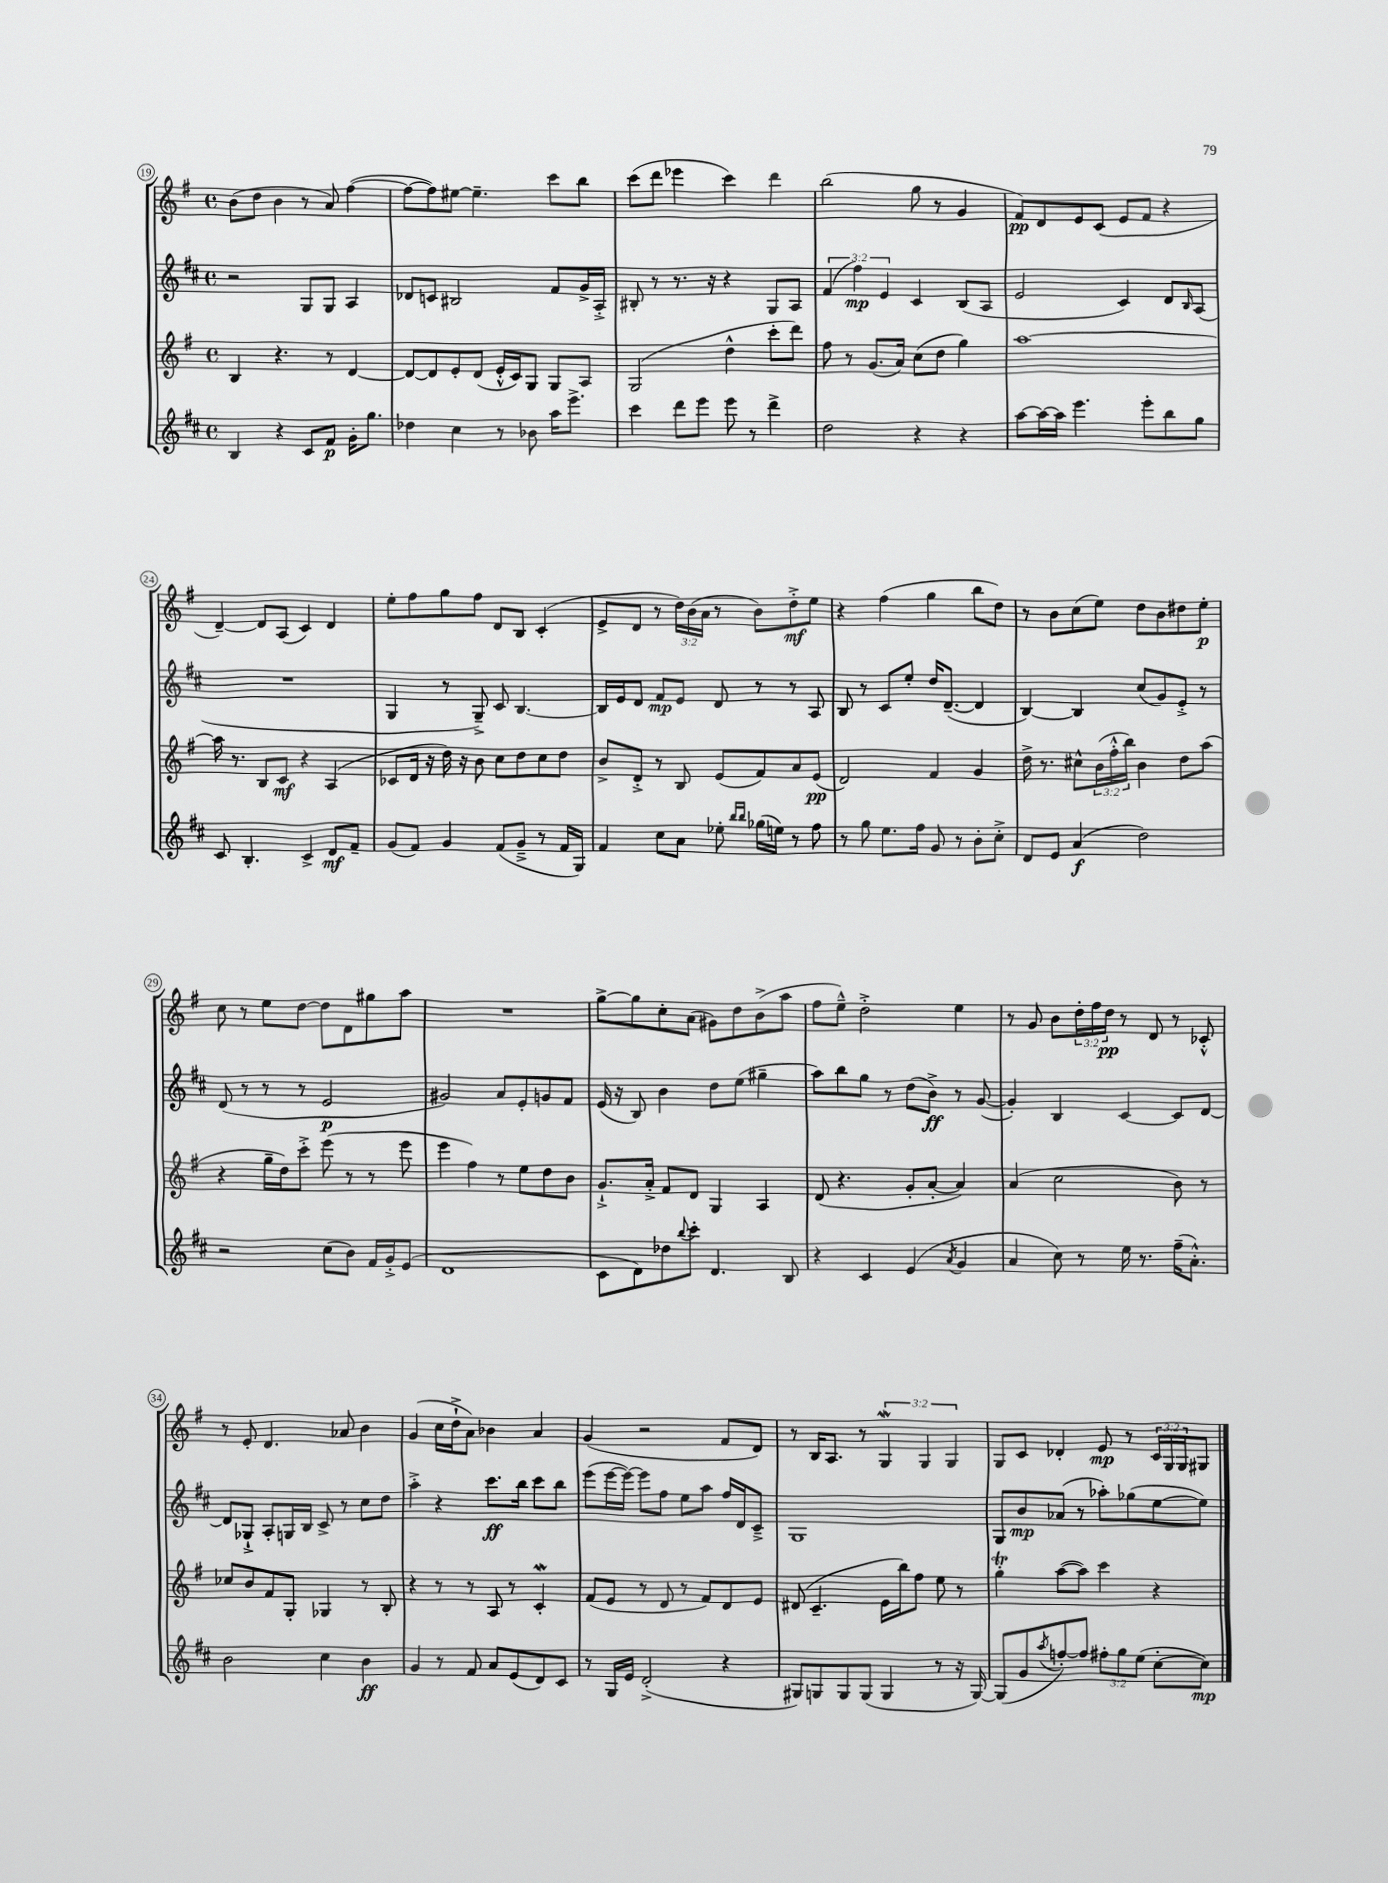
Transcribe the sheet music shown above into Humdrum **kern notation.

**kern	**kern	**kern	**kern
*staff4	*staff3	*staff2	*staff1
*clefG2	*clefG2	*clefG2	*clefG2
*k[f#c#]	*k[f#]	*k[f#c#]	*k[f#]
*M4/4	*M4/4	*M4/4	*M4/4
*met(c)	*met(c)	*met(c)	*met(c)
4B	4B	2r	(8b
.	.	.	8dd
4r	4.r	.	4b
8c#	.	8G	8r
8f#	8r	8G	8a)
16g'	[4d	4A	([4ff#
8.gg	.	.	.
=	=	=	=
4dd-	8d_	8d-	8ff#_
.	8d]	8c	8ff#])
4cc#	8e'	2B#	[8ee#
.	(8d	.	4.ee#~]
8r	16e'^^	.	.
.	16c)	.	.
8b-	8G	.	.
16aa	8G	8f#	8ccc
8.eee^	.	.	.
.	8A	16g^	8bb
.	.	16A'^	.
=	=	=	=
4ccc#	(2G	8B#'	(8ccc
.	.	8r	8ddd
8ddd	.	8.r	4eee-
8eee	.	.	.
.	.	16r	.
8eee	4dd^^	4r	4ccc)
8r	.	.	.
4ddd^	8ccc'	8G	4ddd
.	8ddd)	8A	.
=	=	=	=
2dd	8ff#	(6f#	(2bb
.	8r	.	.
.	.	6ff#)	.
.	(8.g	.	.
.	.	6e	.
.	16a)	.	.
4r	(8cc	4c#	8gg
.	8dd	.	8r
4r	4gg)	(8B	4g
.	.	8A	.
=	=	=	=
[8aa	[1aa	2e	8f#)
16aa_	.	.	8d
16aa]	.	.	.
4.eee	.	.	8e
.	.	.	(8c
.	.	4c#)	8e
8eee'	.	.	8f#
8bb	.	8d	4r
.	.	16qqB	.
8gg	.	(8A	.
=	=	=	=
8c#	16aa]	1r	[4d~)
.	8.r	.	.
4.B'	.	.	.
.	8B	.	8d]
.	8c	.	(8A
4c#^	4r	.	4c)
8d	(4A	.	4d
8f#~	.	.	.
=	=	=	=
(8g	8c-	4G	8ee'
8f#)	16d	.	8ff#
.	16r	.	.
4g	16dd)	8r	8gg
.	16r	.	.
.	8b	8G~^)	8ff#
(8f#	8cc	8c#	8d
8g~^	8dd	[4.B	8B
8r	8cc	.	(4c'
16f#	8dd	.	.
16G)	.	.	.
=	=	=	=
4f#	8b^	16B]	8e^
.	.	16e	.
.	8d'^	8d	8d
8cc#	8r	8f#	8r
8a	8B	8e	24dd)
.	.	.	(24b
.	.	.	24a
8ee-'	(8e	8d	8r
16qqbb	.	.	.
16qqbb	.	.	.
(16gg-	8f#)	8r	8b)
16ee)	.	.	.
8r	8a	8r	8dd'^
8ff#	(8e	8A	8ee
=	=	=	=
8r	2d)	8B	4r
8gg	.	8r	.
8.ee	.	8c#	(4ff#
.	.	8ee'	.
16ff#	.	.	.
8g	4f#	16dd	4gg
.	.	([8.d~	.
8r	.	.	.
8b'	4g	4d]	8bb
8cc#'^	.	.	8dd)
=	=	=	=
8d	16dd^	[4B)	8r
.	8.r	.	.
8e	.	.	8b
(4a	8cc#^^	4B]	(8cc
.	(24b	.	8ee)
.	24ff#'^^	.	.
.	24bb)	.	.
2dd)	4b	(8cc#	8dd
.	.	8g)	8b
.	8dd	8e'^	8dd#
.	(8aa	8r	8ee'
=	=	=	=
2r	4r	(8d	8cc
.	.	8r	8r
.	16gg~	8r	8ee
.	16dd)	.	.
.	8ccc'^	8r	[8dd
(8cc#	(8eee	2e	8dd]
8b)	8r	.	8d
16f#	8r	.	8gg#
16g'^	.	.	.
(8e	8eee	.	8aa
=	=	=	=
1d	4eee	2g#)	1r
.	4ff#)	.	.
.	8r	8a	.
.	8ee	8e'	.
.	8dd	8g	.
.	8b	8f#	.
=	=	=	=
8c#	8.g`^	(16e	[8gg^
.	.	16r	.
8d)	.	8B)	8gg]
.	16a'^	.	.
8dd-	8f#	4b	8cc'
8qqbb	.	.	.
8ccc#'	8d	.	(8a
4.d	4G	8dd	8g#)
.	.	(8ee	8dd
.	4A	4gg#~	(8b^
8B	.	.	8aa
=	=	=	=
4r	(8d	8aa)	8ff#
.	4.r	8bb	8ee~^^)
4c#	.	8gg	2dd'^
.	.	8r	.
(4e	8g'	(8dd	.
.	[8a'	8b^)	.
8qa	.	.	.
4g	4a])	8r	4ee
.	.	([8g	.
=	=	=	=
4a	(4a	4g'])	8r
.	.	.	8g
8cc#)	2cc	4B	8b
8r	.	.	24dd'
.	.	.	24ff#
.	.	.	24dd
16ee	.	[4c#	8r
8.r	.	.	.
.	.	.	8d
(16ff#~	8b)	8c#]	8r
8.a'^^)	.	.	.
.	8r	[8d	8c-'^^
=	=	=	=
2b	8cc-	8d]	8r
.	8b	8G-`^	8e'
.	8f#	8A'	4.d
.	8G'	16G	.
.	.	16B	.
4cc#	4G-	8c#^	.
.	.	8r	8a-
4b	8r	8cc#	4b
.	8B'	8dd	.
=	=	=	=
4g	4r	4aa'^	(4g
8r	8r	4r	16cc
.	.	.	16dd`^
8f#	8r	.	8a)
8a	8A	8.ccc#	4b-
(8e	8r	.	.
.	.	16bb	.
8d)	4c'	8ccc#	4a
8c#	.	8bb	.
=	=	=	=
8r	(8f#	(8eee	(4g
16G	8e	[16eee	.
16e	.	16eee_)	.
(2d'^	8r	8eee]	2r
.	8d	8ff#	.
.	8r	8ee	.
.	8f#)	8aa	.
4r	8d	16ff#	8f#
.	.	16d	.
.	8e	8c#~^	8d)
=	=	=	=
8G#)	(8d#	1G	8r
8G	4.c~	.	16B
.	.	.	8.A
8G	.	.	.
(8G	.	.	8r
4G	16e	.	6G
.	16bb)	.	.
.	8ff#	.	.
.	.	.	6G
8r	8ee	.	.
.	.	.	6G
16r	8r	.	.
[16G)	.	.	.
=	=	=	=
(8G]	4gg'	8G	8G
8g	.	8b	8c
8qaa	.	.	.
[8ff')	([8aa	(8a-	4d-'
8ff]	8aa])	8r	.
12ff#'	4ccc	8aa-')	8e
12gg	.	.	.
.	.	(8gg-	8r
(12ee	.	.	.
[8cc#'	4r	[8ee	24c
.	.	.	24G
.	.	.	24G
8cc#])	.	8ee])	8G#
==	==	==	==
*-	*-	*-	*-
